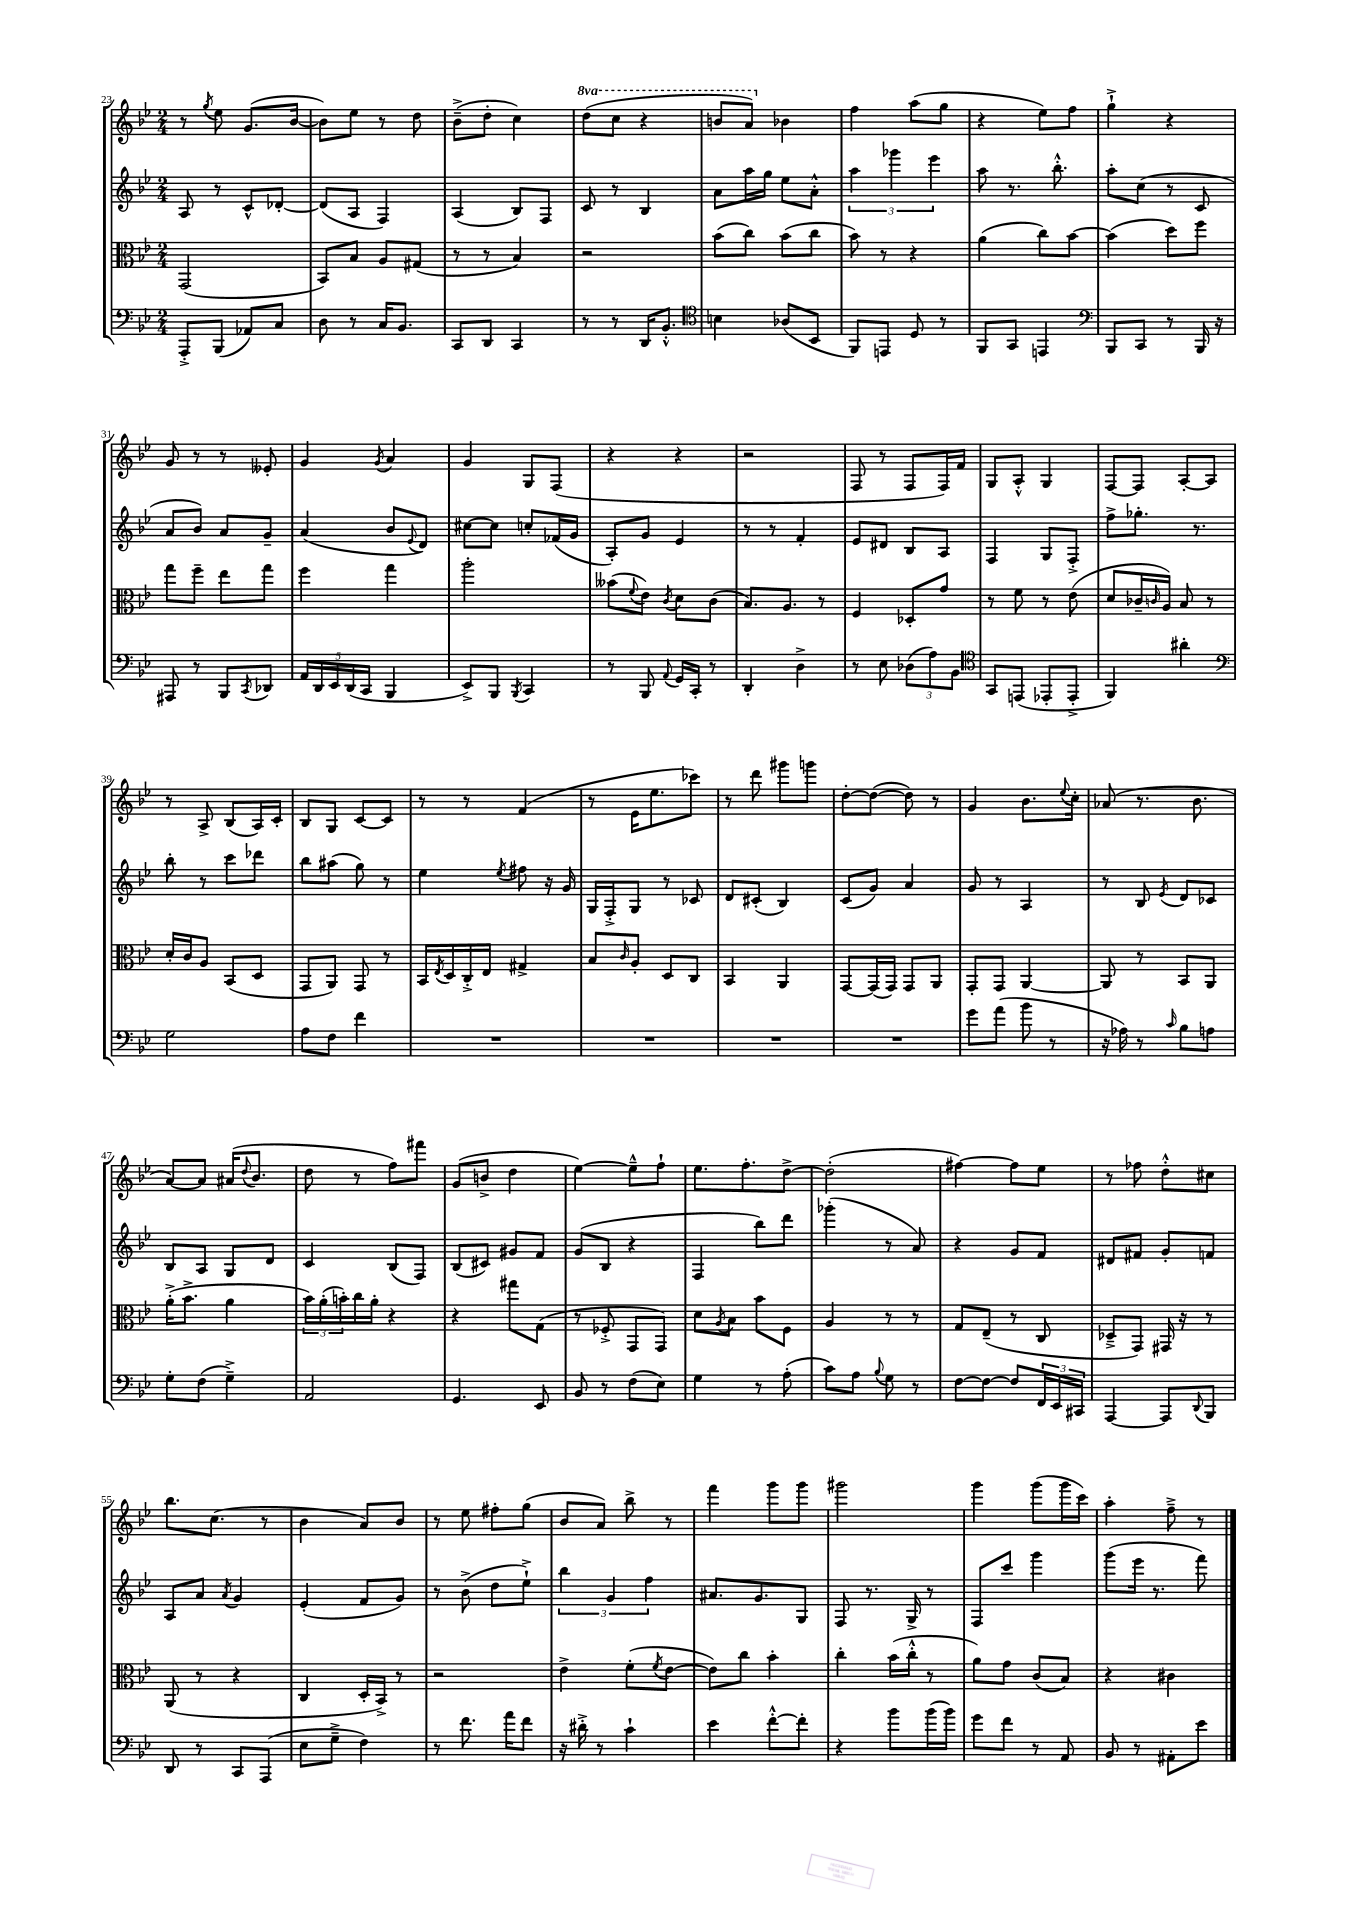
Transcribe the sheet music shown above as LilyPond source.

<<
\new StaffGroup <<
\new Staff = "s0" {
    \clef treble \key bes \major \numericTimeSignature \time 2/4 \set Staff.ottavationMarkups = #ottavation-simple-ordinals
    r8 \acciaccatura { g''8 } ees''8 g'8.( bes'16~ |
    bes'8) ees''8 r8 d''8 |
    bes'8--->( d''8-. c''4) |
    \ottava #1 d'''8( c'''8 r4 |
    b''8 a''8) \ottava #0 bes'!4 |
    f''4 a''8( g''8 |
    r4 ees''8) f''8 |
    g''4-!-> r4 |
    g'8 r8 r8 eeses'8-. |
    g'4 \acciaccatura { g'8 } a'4 |
    g'4 g8 f8( |
    r4 r4 |
    r2 |
    f8 r8 f8 f16) f'16 |
    g8 a8-.-^ g4 |
    f8~ f8 a8~-. a8 |
    r8 a8-> bes8( a16) c'16-. |
    bes8 g8 c'8~ c'8 |
    r8 r8 f'4( |
    r8 ees'16 ees''8. ces'''8) |
    r8 d'''8 gis'''8 g'''8 |
    d''8~-. d''8~( d''8) r8 |
    g'4 bes'8. \appoggiatura { ees''8 } c''16-. |
    aes'8( r8. bes'8. |
    a'8~) a'8 ais'16( \appoggiatura { d''8 } bes'8. |
    d''8 r8 f''8) fis'''8 |
    g'8( b'8-> d''4 |
    ees''4~) ees''8---^ f''8-! |
    ees''8. f''8.-. d''8~-> |
    d''2-.( |
    fis''4~) fis''8 ees''8 |
    r8 fes''8 d''8-.-^ cis''8 |
    bes''8. c''8.( r8 |
    bes'4 a'8) bes'8 |
    r8 ees''8 fis''8-. g''8( |
    bes'8 a'8) bes''8-> r8 |
    f'''4 g'''8 g'''8 |
    gis'''2 |
    g'''4 g'''8( g'''16 c'''16) |
    a''4-. f''8---> r8 \bar "|." |
}
\new Staff = "s1" {
    \clef treble \key bes \major \numericTimeSignature \time 2/4
    a8 r8 c'8-^ des'8~-. |
    des'8( a8 f4) |
    a4( bes8) f8 |
    c'8 r8 bes4 |
    a'8 a''16 g''16 ees''8 a'8-.-^ |
    \tuplet 3/2 { a''4 ges'''4 ees'''4 } |
    a''8 r8. bes''8.-.-^ |
    a''8-. c''8( r8 c'8 |
    a'8 bes'8) a'8 g'8-- |
    a'4( bes'8 \appoggiatura { ees'8 } d'8) |
    cis''8~ cis''8 c''8-. fes'16( g'16 |
    a8-.) g'8 ees'4 |
    r8 r8 f'4-. |
    ees'8 dis'8 bes8 a8 |
    f4 g8 f8-.-> |
    f''8-> ges''8.-. r8. |
    bes''8-. r8 c'''8 des'''8 |
    bes''8 ais''8( g''8) r8 |
    ees''4 \acciaccatura { ees''8 } fis''8 r16 g'16 |
    g16 f16-.-> g8 r8 ces'8 |
    d'8 cis'8-.( bes4) |
    c'8( g'8) a'4 |
    g'8 r8 a4 |
    r8 bes8 \acciaccatura { ees'8 } d'8 ces'8 |
    bes8 a8 g8 d'8 |
    c'4 bes8( f8) |
    bes8( cis'8) gis'8 f'8 |
    g'8( bes8 r4 |
    f4 bes''8) d'''8 |
    ges'''4-.( r8 a'8) |
    r4 g'8 f'8 |
    dis'8 fis'8 g'8-. f'8 |
    a8 a'8 \acciaccatura { a'8 } g'4 |
    ees'4-.( f'8 g'8) |
    r8 bes'8->( d''8 ees''8-!->) |
    \tuplet 3/2 { bes''4 g'4 f''4 } |
    ais'8. g'8. g8 |
    f8 r8. g16-> r8 |
    f8 c'''8 g'''4 |
    g'''8( ees'''16 r8. f'''8) \bar "|." |
}
\new Staff = "s2" {
    \clef alto \key bes \major \numericTimeSignature \time 2/4
    g,2( |
    bes,8) bes8 a8 gis8( |
    r8 r8 bes4) |
    r2 |
    bes'8( c''8) bes'8( c''8 |
    bes'8) r8 r4 |
    a'4( c''8) bes'8~ |
    bes'4( d''8) f''8 |
    g''8 f''8-- ees''8 g''8 |
    f''4 g''4 |
    a''2-. |
    beses'8( \appoggiatura { f'8 } ees'8) \acciaccatura { c'8 } d'8 c'8( |
    bes8.) a8. r8 |
    f4 des8-. g'8 |
    r8 f'8 r8 ees'8( |
    d'8 ces'16-- \grace { c'16 } a16) bes8 r8 |
    d'16-. c'16 a8 bes,8( d8 |
    g,8 a,8) g,8 r8 |
    bes,16 \acciaccatura { ees8 } d16 c16-.-> ees16 gis4-> |
    bes8 \grace { c'16 } a8-. d8 c8 |
    bes,4 a,4 |
    g,8~ g,16( g,16) g,8 a,8 |
    g,8-. g,8 a,4~ |
    a,8 r8 bes,8 a,8 |
    a'16-.->( bes'8.-> a'4 |
    \tuplet 3/2 { bes'16) a'16-.( b'16-.) } c''16 a'16-. r4 |
    r4 gis''8 g8( |
    r8 fes8-.-> g,8 g,8) |
    d'8 \acciaccatura { a8 } bes8 bes'8 f8 |
    a4 r8 r8 |
    g8 ees8--( r8 c8 |
    des8---> g,8) gis,16 r16 r8 |
    a,8( r8 r4 |
    c4 d16-. bes,16->) r8 |
    r2 |
    ees'4-> f'8-.( \acciaccatura { f'8 } ees'8~ |
    ees'8) c''8 bes'4-. |
    c''4-. bes'16( c''16-.-^ r8 |
    a'8) g'8 c'8( bes8) |
    r4 cis'4 \bar "|." |
}
\new Staff = "s3" {
    \clef bass \key bes \major \numericTimeSignature \time 2/4
    a,,8-.-> bes,,8( aes,8) c8 |
    d8 r8 c16 bes,8. |
    c,8 d,8 c,4 |
    r8 r8 d,16 bes,8.-.-^ |
    \clef tenor b4 aes8( bes,8 |
    f,8) e,8 d8 r8 |
    f,8 g,8 e,4 |
    \clef bass bes,,8 c,8 r8 bes,,16 r16 |
    ais,,8 r8 bes,,8 \acciaccatura { c,8 } des,8 |
    \tuplet 5/4 { a,16 d,16 ees,16 d,16( c,16 } bes,,4 |
    ees,8->) bes,,8 \acciaccatura { bes,,8 } c,4 |
    r8 bes,,8 \appoggiatura { a,8 } g,16 c,16-. r8 |
    d,4-. d4-> |
    r8 ees8 \tuplet 3/2 { des8( a8) bes,8 } |
    \clef tenor g,8 e,8( ees,8-. ees,8-.-> |
    f,4) ais'4-. |
    \clef bass g2 |
    a8 f8 f'4 |
    R2 |
    R2 |
    R2 |
    R2 |
    g'8 a'8( bes'8 r8 |
    r16 aes16) r8 \grace { c'16 } bes8 a8 |
    g8-. f8( g4--->) |
    a,2 |
    g,4. ees,8 |
    bes,8 r8 f8( ees8) |
    g4 r8 a8-.( |
    c'8) a8 \appoggiatura { bes8 } g8 r8 |
    f8~ f8~ f8 \tuplet 3/2 { f,16 ees,16 cis,16 } |
    a,,4~ a,,8 \appoggiatura { d,8 } bes,,8 |
    d,8 r8 c,8 a,,8( |
    ees8 g8---> f4) |
    r8 f'8. a'16 f'8 |
    r16 dis'16-.-> r8 c'4-! |
    ees'4 f'8~-.-^ f'8-. |
    r4 bes'8 bes'16( bes'16) |
    g'8 f'8 r8 a,8 |
    bes,8 r8 ais,8-. ees'8 \bar "|." |
}
>>
>>
\layout { \context { \Score currentBarNumber = #23 } }
